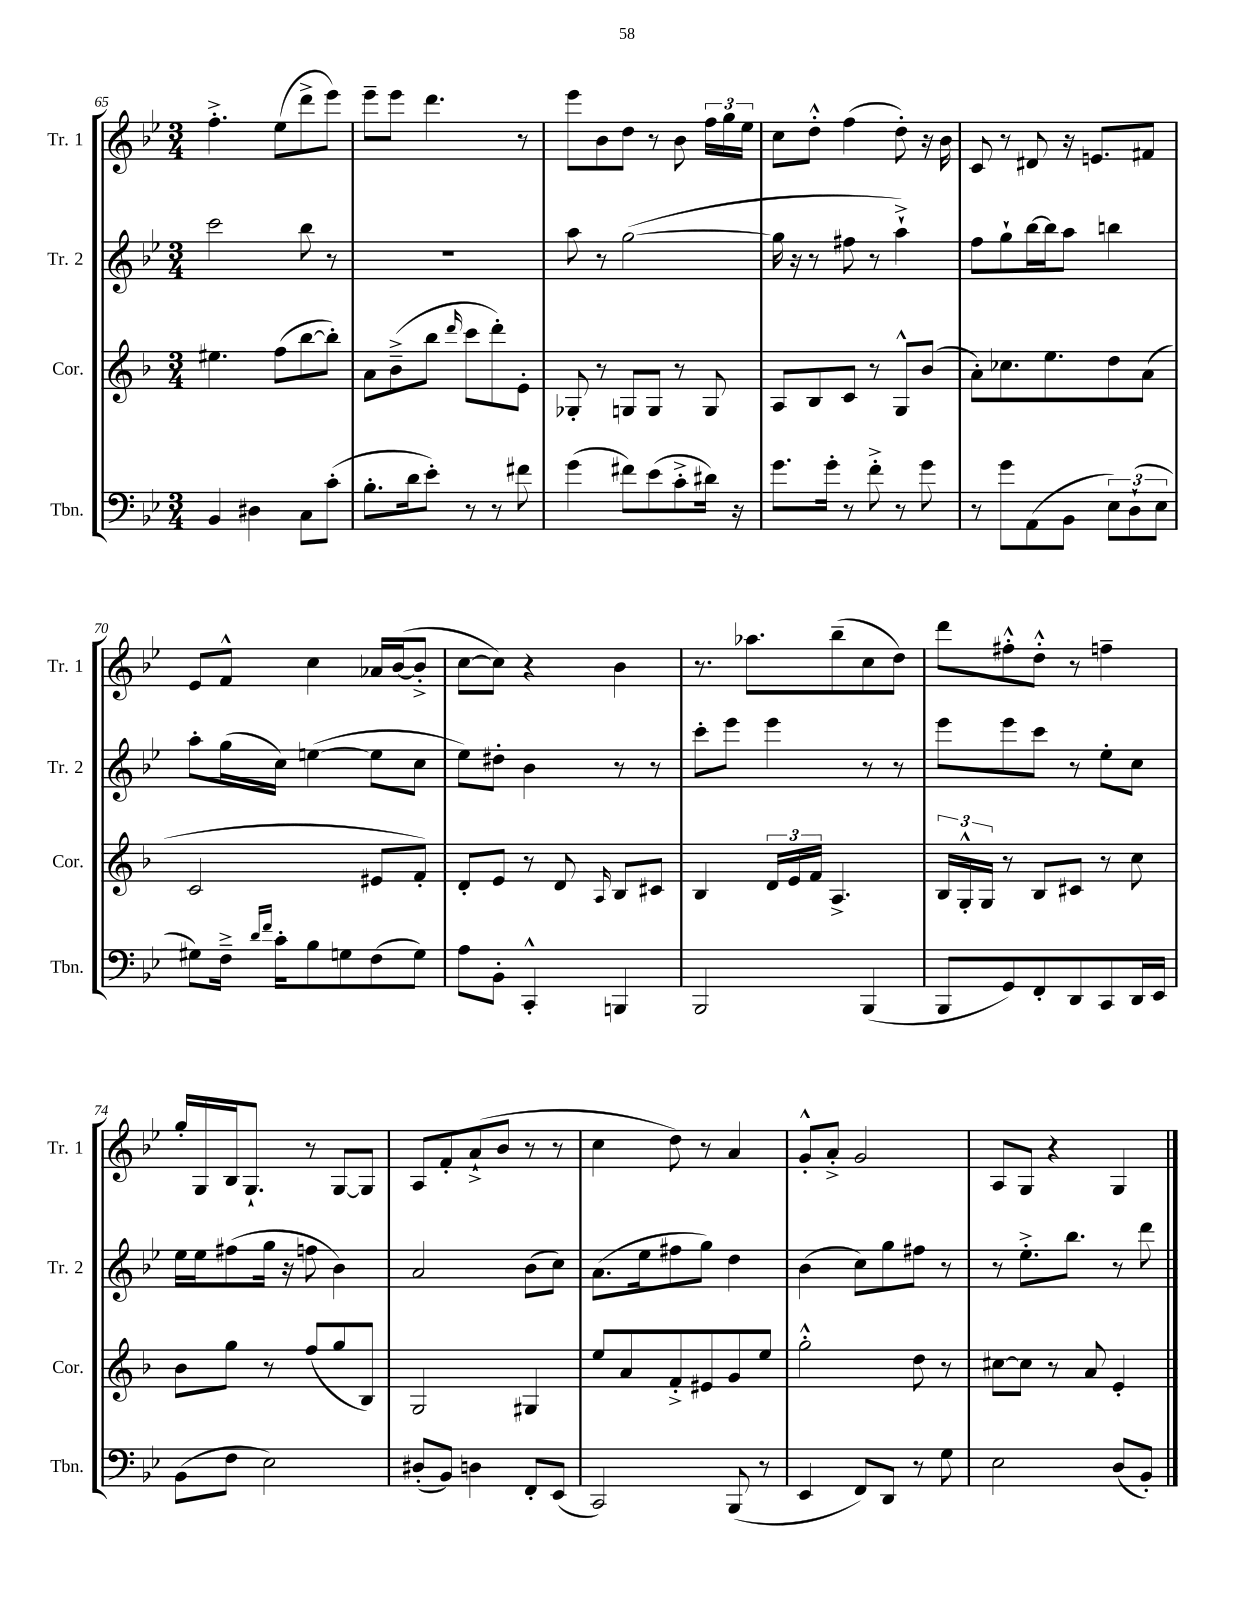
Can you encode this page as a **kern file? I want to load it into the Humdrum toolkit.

**kern	**kern	**kern	**kern
*staff4	*staff3	*staff2	*staff1
*clefF4	*clefG2	*clefG2	*clefG2
*k[b-e-]	*k[b-]	*k[b-e-]	*k[b-e-]
*M3/4	*M3/4	*M3/4	*M3/4
4BB-/	4.ee#\	2ccc\	4.ff'^\
4D#\	.	.	.
.	(8ff\L	.	(8ee-\L
8C\L	[8bb-\	8bb-\	8ddd^\
(8c'\J	8bb-'\]J)	8r	8eee-\J)
=	=	=	=
8.B-'\L	8a\L	2.r	8eee-~\L
.	(8b-~^\	.	8eee-\J
16d\k	.	.	.
8e-'\J)	8bb-\J	.	4.ddd\
.	16qqddd/	.	.
8r	8ccc\L	.	.
8r	8ddd'\)	.	.
8f#\	8e'\J	.	8r
=	=	=	=
(4g\	8G-'/	8aa\	8eee-\L
.	8r	8r	8b-\
8f#\L)	8G/L	([2gg\	8dd\J
(8e-\	8G/J	.	8r
8c'^\	8r	.	8b-\
16d#\Jk)	8G/	.	24ff\LL
.	.	.	24gg\
16r	.	.	.
.	.	.	24ee-\JJ
=	=	=	=
8.g\L	8A/L	16gg\]	8cc\L
.	.	16r	.
.	8B-/	8r	8dd'^^\J
16g'\Jk	.	.	.
8r	8c/J	8ff#\	(4ff\
8f'^\	8r	8r	.
8r	8G^^/L	4aa`^\)	8dd'\)
8g\	(8b-/J	.	16r
.	.	.	16b-\
=	=	=	=
8r	8a'\L)	8ff\L	8c/
8g\L	8.cc-\	8gg`\	8r
(8AA\	.	[16bb-\L	8d#/
.	8.ee\	16bb-\]J	.
8BB-\J	.	8aa\J	16r
.	.	.	8.e/L
12E-\L)	8dd\	4bb\	.
(12D`\	.	.	.
.	(8a\J	.	8f#/J
12E-\J	.	.	.
=	=	=	=
8G#\L)	2c/	8aa'\L	8e-/L
16F~^\Jk	.	(16gg\L	8f^^/J
16qqd/LL	.	.	.
16qqf/JJ	.	.	.
16c'\LK	.	16cc\JJ)	.
8B-\	.	([4ee\	4cc\
8G\	.	.	.
(8F\	8e#/L	8ee\]L	16a-/LL
.	.	.	([16b-/J
8G\J)	8f'/J)	8cc\J	8b-'^/]J
=	=	=	=
8A\L	8d'/L	8ee-\L)	[8cc\L
8BB-'\J	8e/J	8dd#'\J	8cc\]J)
4CC'^^/	8r	4b-\	4r
.	8d/	.	.
.	16qqA/	.	.
4BBB/	8B-/L	8r	4b-\
.	8c#/J	8r	.
=	=	=	=
2BBB-/	4B-/	8ccc'\L	8.r
.	.	8eee-\J	.
.	.	.	8.aa-\L
.	24d/LL	4eee-\	.
.	24e/	.	.
.	24f/JJ	.	.
.	4.A^/	.	(8bb-~\
(4BBB-/	.	8r	8cc\
.	.	8r	8dd\J)
=	=	=	=
8BBB-/L	24B-/LL	8eee-\L	8ddd\L
.	24G'^^/	.	.
.	24G/JJ	.	.
8GG/)	8r	8eee-\	8ff#'^^\
8FF'/	8B-/L	8ccc\J	8dd'^^\J
8DD/	8c#/J	8r	8r
8CC/	8r	8ee-'\L	4ff~\
16DD/L	8cc\	8cc\J	.
16EE-/JJ	.	.	.
=	=	=	=
(8BB-\L	8b-\L	16ee-\LL	16gg'/LL
.	.	16ee-\J	16G/
8F\J	8gg\J	(8ff#\	16B-/J
.	.	.	8.G`/J
2E-\)	8r	16gg\Jk	.
.	.	16r	.
.	(8ff/L	8ff\	8r
.	8gg/	4b-\)	[8G/L
.	8B-/J)	.	8G/]J
=	=	=	=
(8D#'/L	2G/	2a/	8A/L
8BB-/J)	.	.	8f'/
4D\	.	.	(8a`^/
.	.	.	8b-/J
8FF'/L	4G#/	(8b-\L	8r
(8EE-/J	.	8cc\J)	8r
=	=	=	=
2CC/)	8ee/L	(8.a\L	4cc\
.	8a/	.	.
.	.	16ee-\k	.
.	8f'^/	8ff#\	8dd\)
.	8e#/	8gg\J)	8r
(8BBB-/	8g/	4dd\	4a/
8r	8ee/J	.	.
=	=	=	=
4EE-/	2gg'^^\	(4b-\	8g'^^/L
.	.	.	8a'^/J
8FF/L)	.	8cc\L)	2g/
8DD/J	.	8gg\	.
8r	8dd\	8ff#\J	.
8G\	8r	8r	.
=	=	=	=
2E-\	[8cc#\L	8r	8A/L
.	8cc#\]J	8.ee-'^\L	8G/J
.	8r	.	4r
.	.	8.bb-\J	.
.	8a/	.	.
(8D/L	4e'/	8r	4G/
8BB-'/J)	.	8ddd\	.
==	==	==	==
*-	*-	*-	*-
